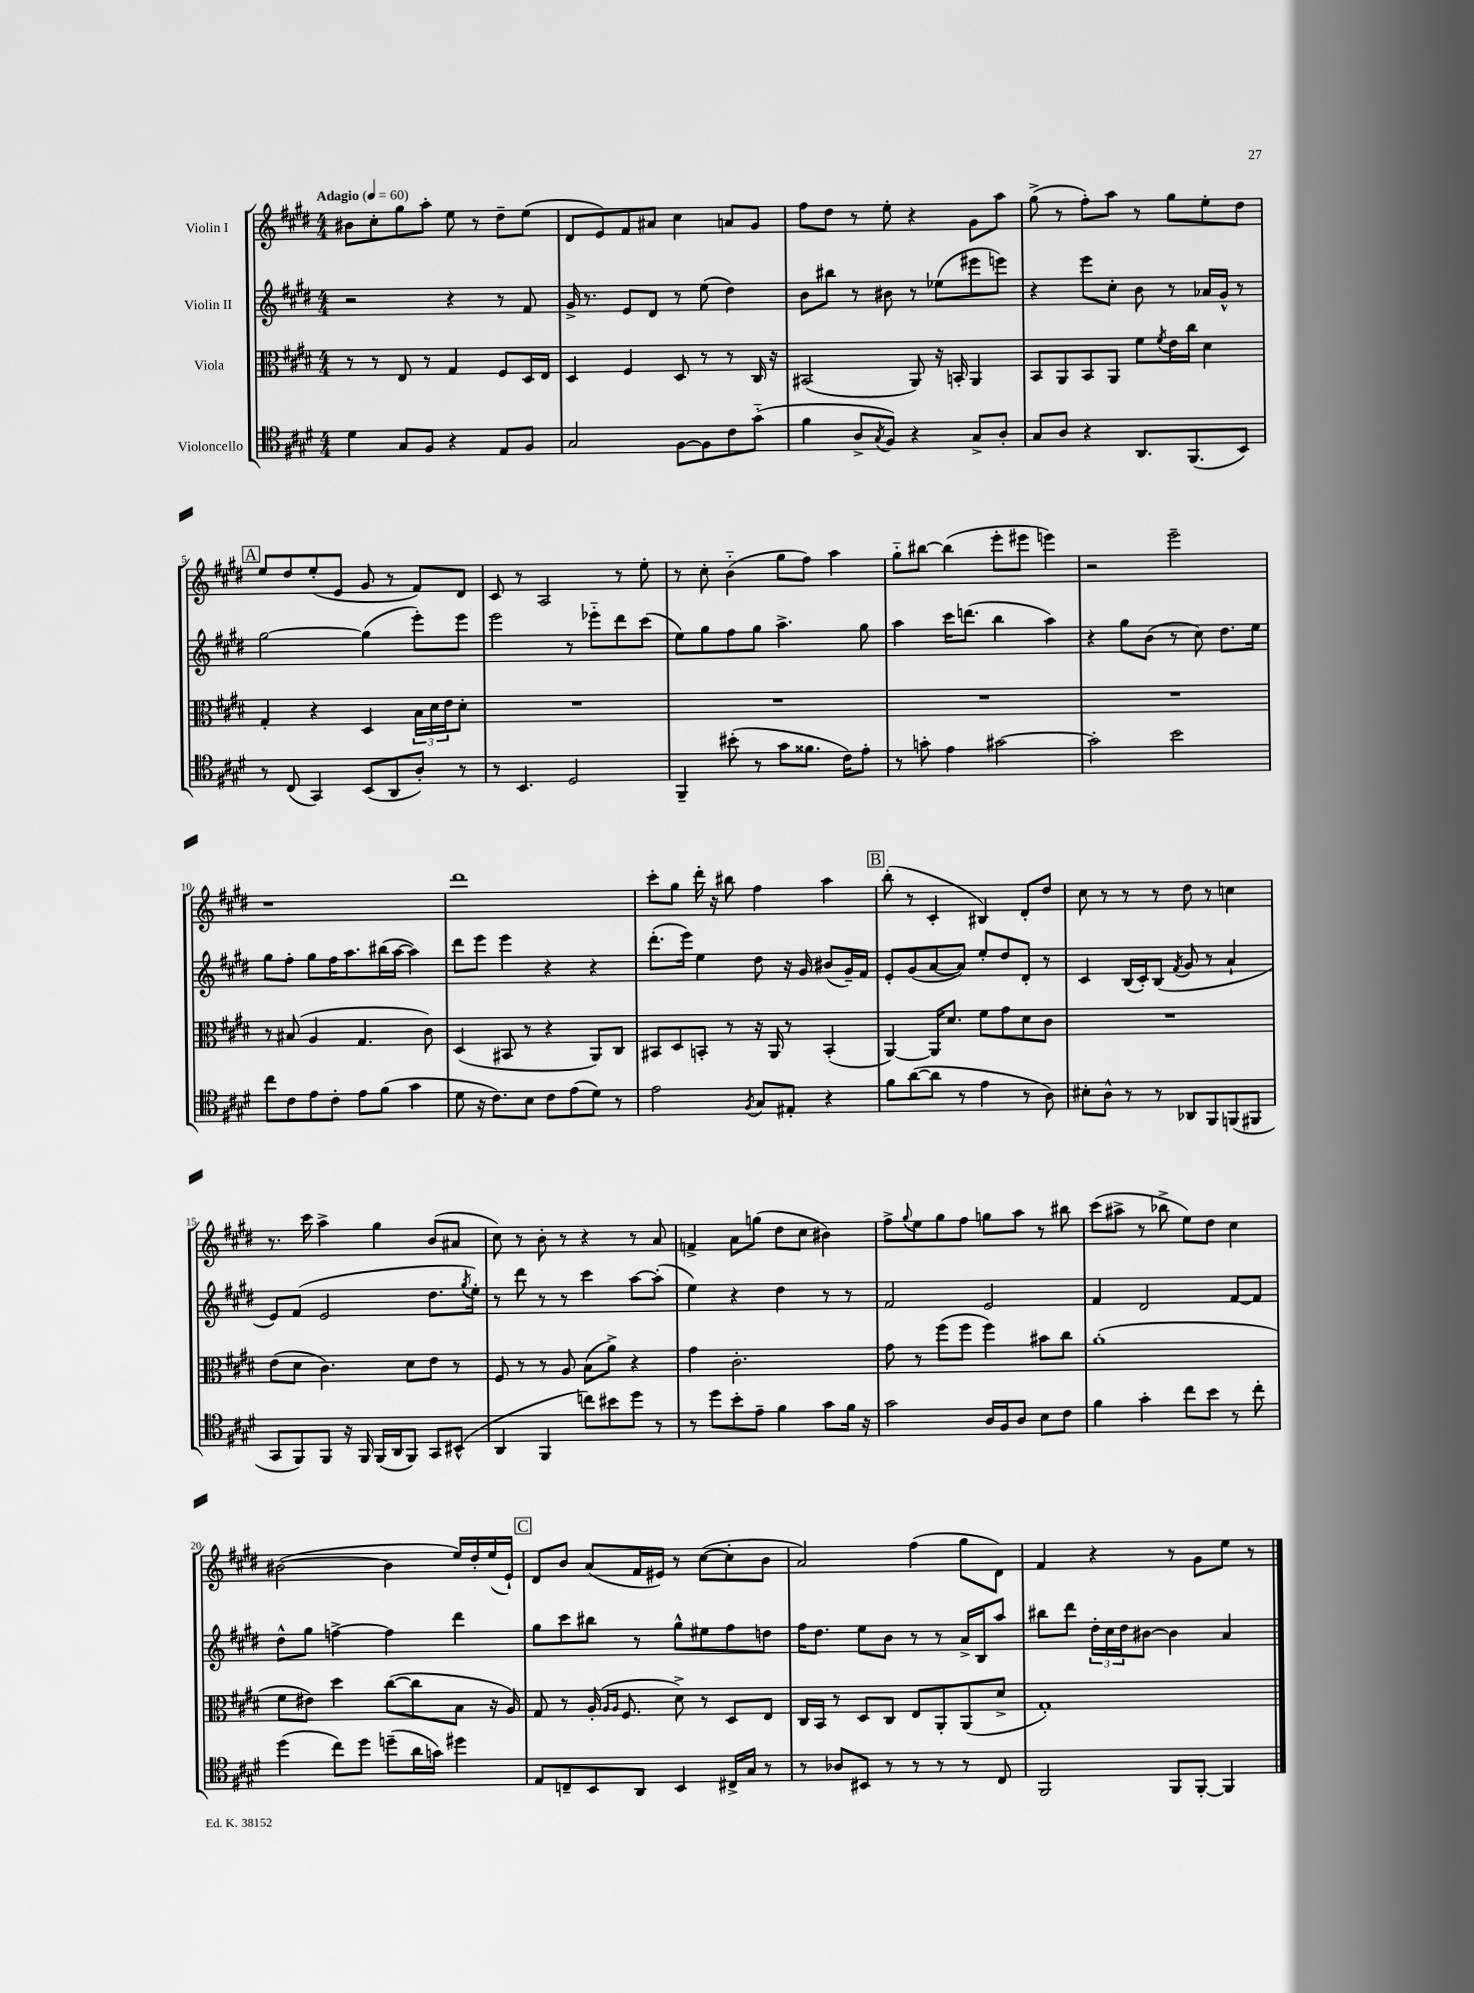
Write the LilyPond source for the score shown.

<<
\new StaffGroup <<
\new Staff = "s0" \with { instrumentName = "Violin I" } {
    \clef treble \key e \major \numericTimeSignature \time 4/4 \tempo "Adagio" 4 = 60
    bis'8 cis''8-. gis''8 a''8-. e''8 r8 dis''8-- e''8( |
    dis'8 e'8) fis'8 ais'8 cis''4 a'8 gis'8 |
    fis''8 dis''8 r8 e''8-. r4 gis'8 a''8 |
    gis''8->( r8 fis''8-.) a''8 r8 gis''8 e''8-. dis''8 |
    \mark \markup { \box "A" } e''8 dis''8 e''8-.( e'8 gis'8 r8 fis'8) dis'8 |
    cis'8 r8 a2 r8 e''8-. |
    r8 cis''8-. b'4-_( gis''8 fis''8) a''4 |
    gis''8-_ bis''8~ bis''4( e'''8-. eis'''8 e'''4) |
    r2 e'''2-- |
    r1 |
    dis'''1 |
    cis'''8-. gis''8 dis'''16-. r16 bis''8 fis''4 a''4 |
    \mark \markup { \box "B" } b''8-.( r8 cis'4-. bis4) dis'8-. dis''8 |
    cis''8 r8 r8 r8 dis''8 r8 c''4 |
    r8. cis'''16 a''4-> gis''4 b'8( ais'8 |
    cis''8) r8 b'8-. r8 r4 r8 a'8 |
    f'4-> a'8 g''8( dis''8 cis''8 bis'4) |
    fis''8-> \appoggiatura { gis''8 } e''8 gis''8 fis''8 g''8 a''8 r8 bis''8 |
    cis'''8( ais''8-> r8 bes''8-> e''8) dis''8 cis''4 |
    bis'2~( bis'4 e''16) dis''16-. e''16( e'16-!) |
    \mark \markup { \box "C" } dis'8 b'8 a'8( fis'16 eis'16) r8 cis''8~( cis''8-. b'8 |
    a'2) fis''4( gis''8 dis'8) |
    fis'4 r4 r8 gis'8 e''8 r8 \bar "|." |
}
\new Staff = "s1" \with { instrumentName = "Violin II" } {
    \clef treble \key e \major \numericTimeSignature \time 4/4
    r2 r4 r8 fis'8 |
    gis'16-> r8. e'8 dis'8 r8 e''8( dis''4) |
    b'8 bis''8 r8 bis'8 r8 ees''8( eis'''8 e'''8) |
    r4 e'''8 cis''8-. b'8 r8 aes'16 gis'16-^ r8 |
    \mark \markup { \box "A" } gis''2~ gis''4( e'''8-.) e'''8 |
    e'''2 r8 ees'''8-_ dis'''8 cis'''8( |
    e''8) gis''8 fis''8 gis''8 a''4.-> gis''8 |
    a''4 cis'''16 d'''8.( b''4 a''4) |
    r4 gis''8 b'8( r8 cis''8) dis''8. e''16 |
    gis''8 fis''8-. gis''8 fis''16 a''8. bis''16( a''16~ a''4) |
    dis'''8 e'''8 e'''4 r4 r4 |
    dis'''8.-.( e'''16) e''4 dis''8 r16 gis'16 bis'8( gis'16--) fis'16 |
    \mark \markup { \box "B" } e'8-. gis'8( a'8~ a'8) e''8-. dis''8 dis'8-. r8 |
    cis'4 b16( cis'16-.) b8( \acciaccatura { fis'8 } gis'8 r8 a'4-! |
    e'8) fis'8( e'2 dis''8. \acciaccatura { gis''8 } e''16-.) |
    r8 dis'''8 r8 r8 cis'''4 a''8~ a''8-.( |
    e''4) r4 dis''4 r8 r8 |
    fis'2 e'2 |
    fis'4 dis'2 fis'8~ fis'8 |
    dis''8-^ gis''8 f''4~-> f''4 dis'''4 |
    \mark \markup { \box "C" } gis''8 cis'''8 bis''8 r8 gis''8-^ eis''8 fis''8 d''8 |
    fis''16 dis''8. e''8 b'8 r8 r8 a'16-> b16 a''8 |
    bis''8 dis'''8 \tuplet 3/2 { dis''16-. cis''16 dis''16 } bis'8~ bis'4 a'4 \bar "|." |
}
\new Staff = "s2" \with { instrumentName = "Viola" } {
    \clef alto \key e \major \numericTimeSignature \time 4/4
    r8 r8 e8 r8 gis4 fis8 dis16 e16 |
    dis4 fis4 dis8 r8 r8 cis16 r16 |
    bis,2( a,8) r16 b,16-. a,4 |
    b,8 a,8 b,8 a,8 fis'8 \acciaccatura { fis'8 } e'16 cis''16 dis'4 |
    \mark \markup { \box "A" } gis4-. r4 dis4 \tuplet 3/2 { b16 dis'16 e'16 } dis'8-. |
    R1 |
    R1 |
    R1 |
    R1 |
    r8 bis8( a4 gis4. cis'8) |
    dis4( bis,8 r8 r4 a,8) cis8 |
    bis,8 dis8 b,8-. r8 r16 a,16 r8 b,4-.( |
    \mark \markup { \box "B" } a,4~) a,16 dis'8. fis'8 gis'8 dis'8 cis'8 |
    R1 |
    e'8( dis'8 cis'4.) dis'8 e'8 r8 |
    fis8 r8 r8 a8 b8( a'8->) r4 |
    gis'4 cis'2.-. |
    gis'8 r8 fis''8( fis''8 fis''4) bis'8 cis''8 |
    a'1-.( |
    fis'8 eis'8) dis''4 cis''8~( cis''8 b8 r16 a16) |
    \mark \markup { \box "C" } gis8 r8 a16-.( \grace { a16 a16 } fis8. dis'8->) r8 dis8 e8 |
    cis16 b,16 r8 dis8 cis8 e8 a,8-. a,8( dis'8-> |
    gis1-.) \bar "|." |
}
\new Staff = "s3" \with { instrumentName = "Violoncello" } {
    \clef tenor \key e \major \numericTimeSignature \time 4/4
    dis'4 gis8 fis8 r4 e8 fis8 |
    gis2 fis8~ fis8 cis'8 gis'8-_( |
    fis'4 a8-> \acciaccatura { gis8 } fis8) r4 gis8-> a8-. |
    gis8 a8 r4 a,8. fis,8.( b,8) |
    \mark \markup { \box "A" } r8 cis8( gis,4) b,8( a,8 a8-.) r8 |
    r8 b,4. dis2 |
    fis,4-- bis'8-.( r8 gis'8 fisis'8. cis'16) e'8-. |
    r8 g'8-. e'4 gis'2~ |
    gis'2-. b'2 |
    cis''8 cis'8 e'8 cis'8-. e'8 fis'8( gis'4 |
    dis'8 r16 cis'8.) b8 cis'8 e'8( dis'8) r8 |
    e'2 \acciaccatura { fis8 } gis8 eis8-. r4 |
    \mark \markup { \box "B" } fis'8 a'8~( a'8 r8 e'4 r8 a8) |
    bis8-. a8-^ r8 r8 aes,8 fis,8 f,8( fis,8 |
    gis,8 fis,8) fis,8 r16 fis,16 fis,16( a,16 fis,8) gis,8 bis,8-^( |
    a,4 fis,4 c''8) bis'8 dis''8 r8 |
    r8 dis''8 b'8-. e'8-- fis'4 gis'8 fis'16 r16 |
    gis'2 a16 fis16 a8 b8 cis'8 |
    fis'4 gis'4-. cis''8 b'8 r8 cis''8-. |
    dis''4( cis''8) dis''8 d''8--( a'16 g'16) dis''4 |
    \mark \markup { \box "C" } e8 c8-- b,8 a,8 b,4 cis16-> gis16 r8 |
    r8 aes8 bis,8 r8 r8 r8 r8 cis8 |
    fis,2 fis,8 fis,8~-. fis,4 \bar "|." |
}
>>
>>
